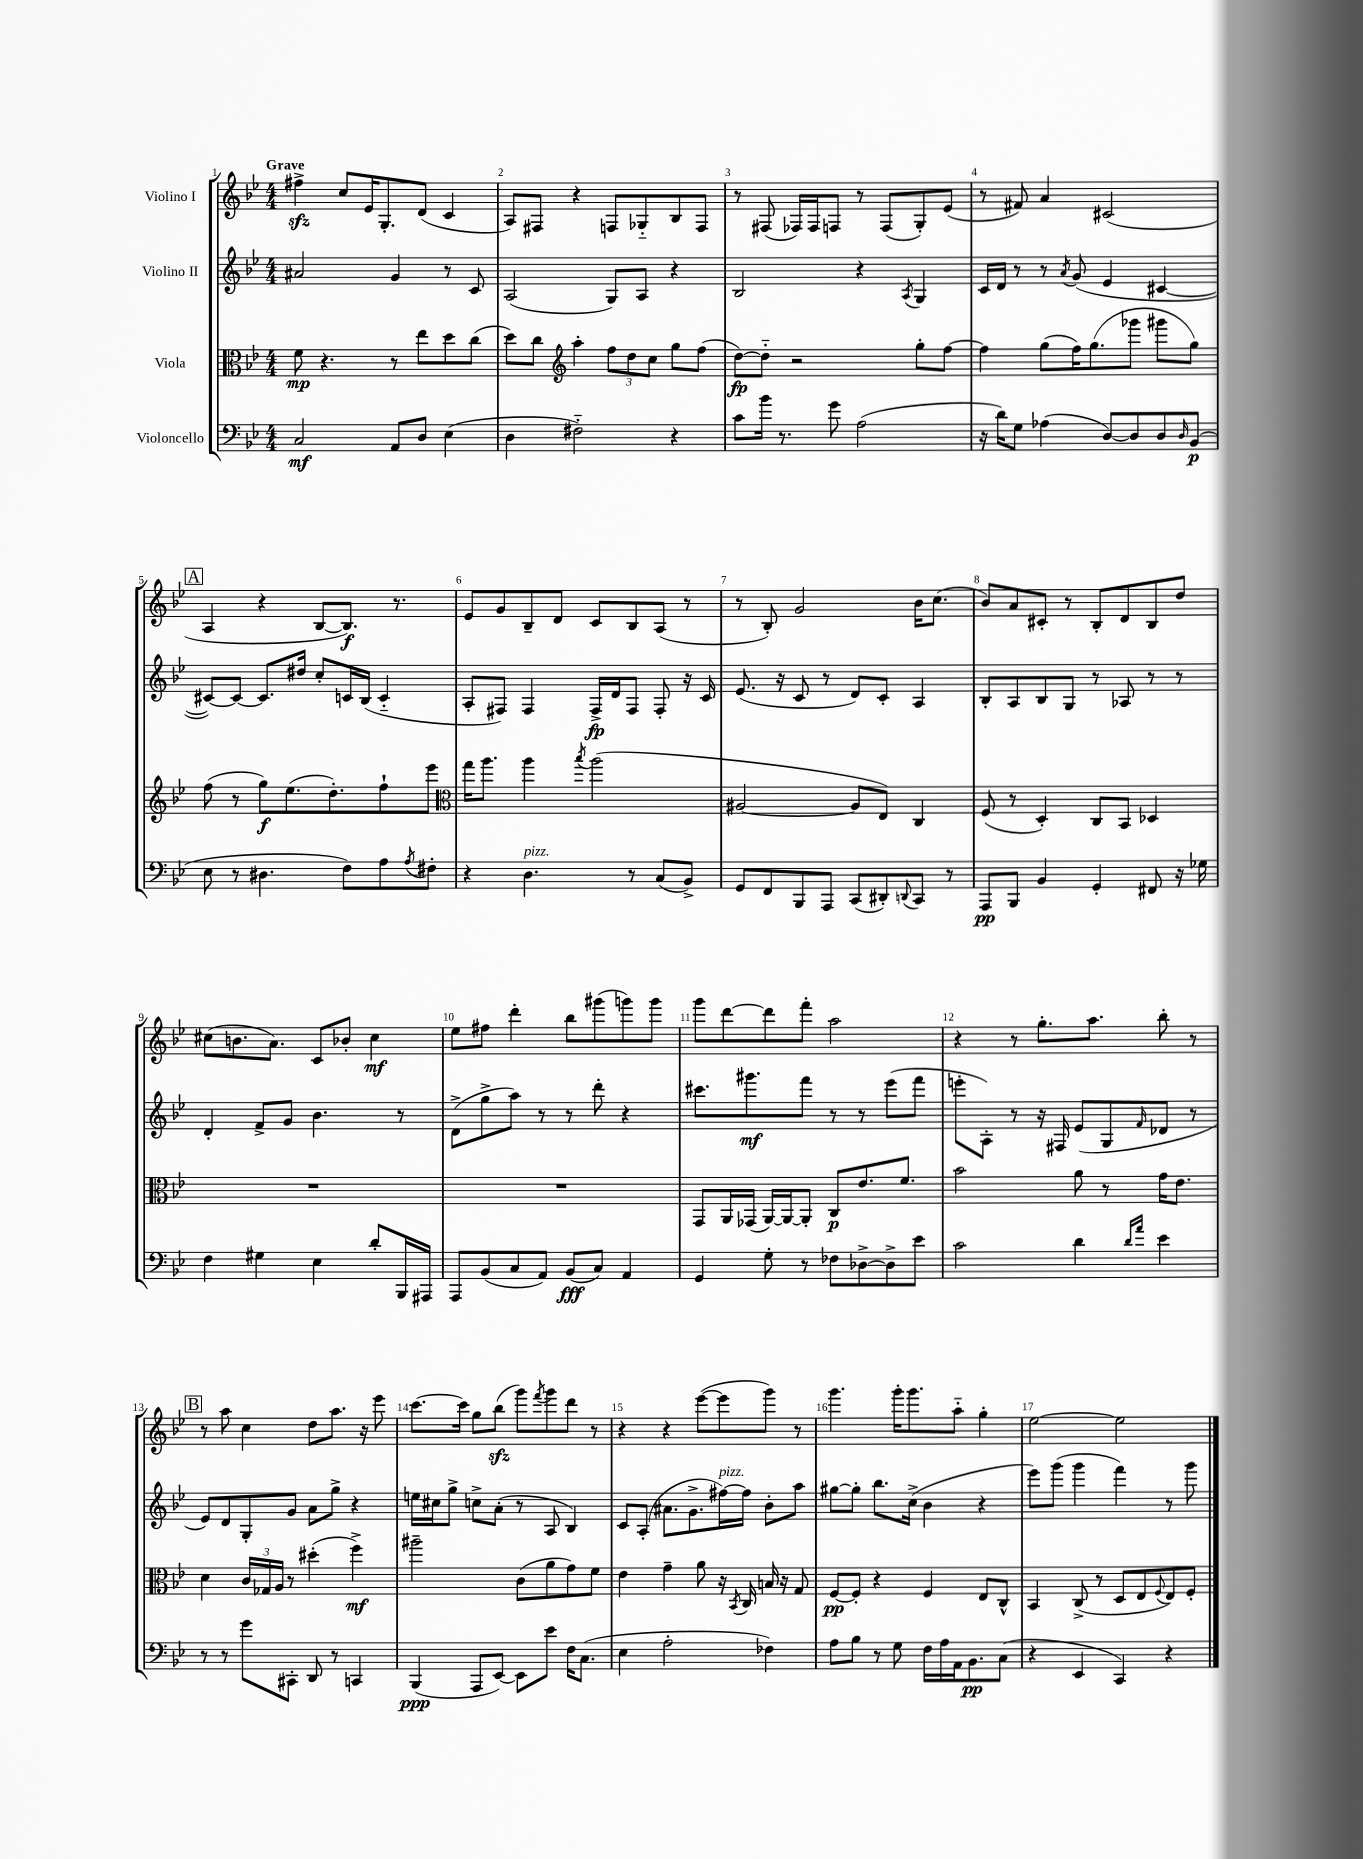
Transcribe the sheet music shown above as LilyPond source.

<<
\new StaffGroup <<
\new Staff = "s0" \with { instrumentName = "Violino I" } {
    \clef treble \key bes \major \numericTimeSignature \time 4/4 \tempo "Grave"
    fis''4->\sfz c''8 ees'16 g8.-. d'8( c'4 |
    a8) fis8 r4 f8 ges8-_ bes8 f8 |
    r8 fis8( fes16) fes16 f8 r8 f8( g8-.) ees'8( |
    r8 fis'8) a'4 cis'2( |
    \mark \markup { \box "A" } a4 r4 bes8~ bes8.\f) r8. |
    ees'8 g'8 bes8-- d'8 c'8 bes8 a8( r8 |
    r8 bes8-.) g'2 bes'16 c''8.( |
    bes'8) a'8 cis'8-. r8 bes8-. d'8 bes8 d''8 |
    cis''8( b'8. a'8.) c'8 bes'8-. cis''4\mf |
    ees''8 fis''8 d'''4-. bes''8 gis'''8( g'''8) g'''8 |
    g'''8 d'''8~ d'''8 f'''8-. a''2 |
    r4 r8 g''8.-. a''8. bes''8-. r8 |
    \mark \markup { \box "B" } r8 a''8 c''4 d''8 a''8. r16 ees'''8 |
    c'''8.~ c'''16 g''8 bes''8\sfz( g'''8) \acciaccatura { f'''8 } g'''8 d'''8 r8 |
    r4 r4 ees'''8~( ees'''8 g'''8) r8 |
    g'''4. g'''16-. g'''8. a''8-_ g''4-. |
    ees''2~ ees''2 \bar "|." |
}
\new Staff = "s1" \with { instrumentName = "Violino II" } {
    \clef treble \key bes \major \numericTimeSignature \time 4/4
    ais'2 g'4 r8 c'8 |
    a2( g8) a8 r4 |
    bes2 r4 \acciaccatura { a8 } g4 |
    c'16 d'16 r8 r8 \acciaccatura { a'8 } g'8( ees'4 cis'4~ |
    \mark \markup { \box "A" } cis'8~) cis'8~ cis'8. dis''16 c''8-. c'16 bes16( c'4-_ |
    a8-. fis8) fis4 fis16->\fp d'16 fis8 fis8-. r16 c'16 |
    ees'8.( r16 c'8 r8 d'8) c'8-. a4 |
    bes8-. a8 bes8 g8 r8 aes8 r8 r8 |
    d'4-. f'8-> g'8 bes'4. r8 |
    d'8->( g''8-> a''8) r8 r8 d'''8-. r4 |
    cis'''8. gis'''8.\mf f'''8 r8 r8 ees'''8( f'''8 |
    e'''8-. a8-.) r8 r16 fis16 ees'8( g8 \grace { f'16 } des'8 r8 |
    \mark \markup { \box "B" } ees'8) d'8 g8-. g'8 a'8 g''8-> r4 |
    e''16 cis''16 g''8-> c''8-> a'8-.( r8 a8 bes4) |
    c'8 a8-.( ais'8. g'8.-> fis''16~^\markup { \italic "pizz." }) fis''16 bes'8-. a''8 |
    gis''8~ gis''8-. bes''8. c''16->( bes'4 r4 |
    ees'''8) g'''8( g'''4 f'''4) r8 g'''8 \bar "|." |
}
\new Staff = "s2" \with { instrumentName = "Viola" } {
    \clef alto \key bes \major \numericTimeSignature \time 4/4
    f'8\mp r4. r8 ees''8 d''8 c''8( |
    d''8) c''8 \clef treble a''4-. \tuplet 3/2 { f''8 d''8 c''8 } g''8 f''8( |
    d''8~\fp) d''8-_ r2 g''8-. f''8~ |
    f''4 g''8( f''16) g''8.( ges'''8 gis'''8 g''8) |
    \mark \markup { \box "A" } f''8( r8 g''8\f) ees''8.( d''8.-.) f''8-! ees'''8 |
    \clef alto g''16 a''8. a''4 \acciaccatura { bes''8 } a''2( |
    ais2~ ais8 ees8) c4 |
    f8( r8 d4-.) c8 bes,8 des4 |
    R1 |
    R1 |
    g,8 a,16 ges,16( a,16~) a,16~ a,8-. c8\p ees'8. f'8. |
    bes'2 a'8 r8 g'16 ees'8. |
    \mark \markup { \box "B" } d'4 \tuplet 3/2 { c'16 ges16 a16 } r8 dis''4-.( f''4->\mf) |
    ais''2-- c'8( a'8 g'8) f'8 |
    ees'4 g'4-- a'8 r16 \acciaccatura { bes,8 } c16 b16 r16 g8 |
    f8~\pp f8-. r4 f4 ees8 c8-^ |
    bes,4 c8->( r8 d8 ees8 \appoggiatura { f8 } ees8) f8-. \bar "|." |
}
\new Staff = "s3" \with { instrumentName = "Violoncello" } {
    \clef bass \key bes \major \numericTimeSignature \time 4/4
    c2\mf a,8 d8 ees4( |
    d4 fis2-_) r4 |
    c'8 bes'16 r8. g'8 a2( |
    r16 d'16) g8 aes4( d8~) d8 d8 \grace { d16 } bes,8\p( |
    \mark \markup { \box "A" } ees8 r8 dis4. f8) a8 \acciaccatura { a8 } fis8-. |
    r4 d4.^\markup { \italic "pizz." } r8 c8( bes,8->) |
    g,8 f,8 bes,,8 a,,8 c,8( dis,8-.) \appoggiatura { d,8 } c,8 r8 |
    a,,8\pp bes,,8 bes,4 g,4-. fis,8 r16 ges16 |
    f4 gis4 ees4 d'8-. bes,,16 ais,,16 |
    a,,8 bes,8( c8 a,8) bes,8\fff( c8) a,4 |
    g,4 g8-. r8 fes8 des8~-> des8-> ees'8 |
    c'2 d'4 \grace { d'16 a'16 } ees'4 |
    \mark \markup { \box "B" } r8 r8 g'8 cis,8-. d,8 r8 c,4 |
    bes,,4\ppp( a,,8 ees,8~) ees,8 ees'8 f16 c8.( |
    ees4 a2-. fes4) |
    a8 bes8 r8 g8 f16 a16 a,16 bes,8.\pp c8( |
    r4 ees,4 c,4) r4 \bar "|." |
}
>>
>>
\layout { \context { \Score \override BarNumber.break-visibility = ##(#f #t #t) barNumberVisibility = #all-bar-numbers-visible } }
